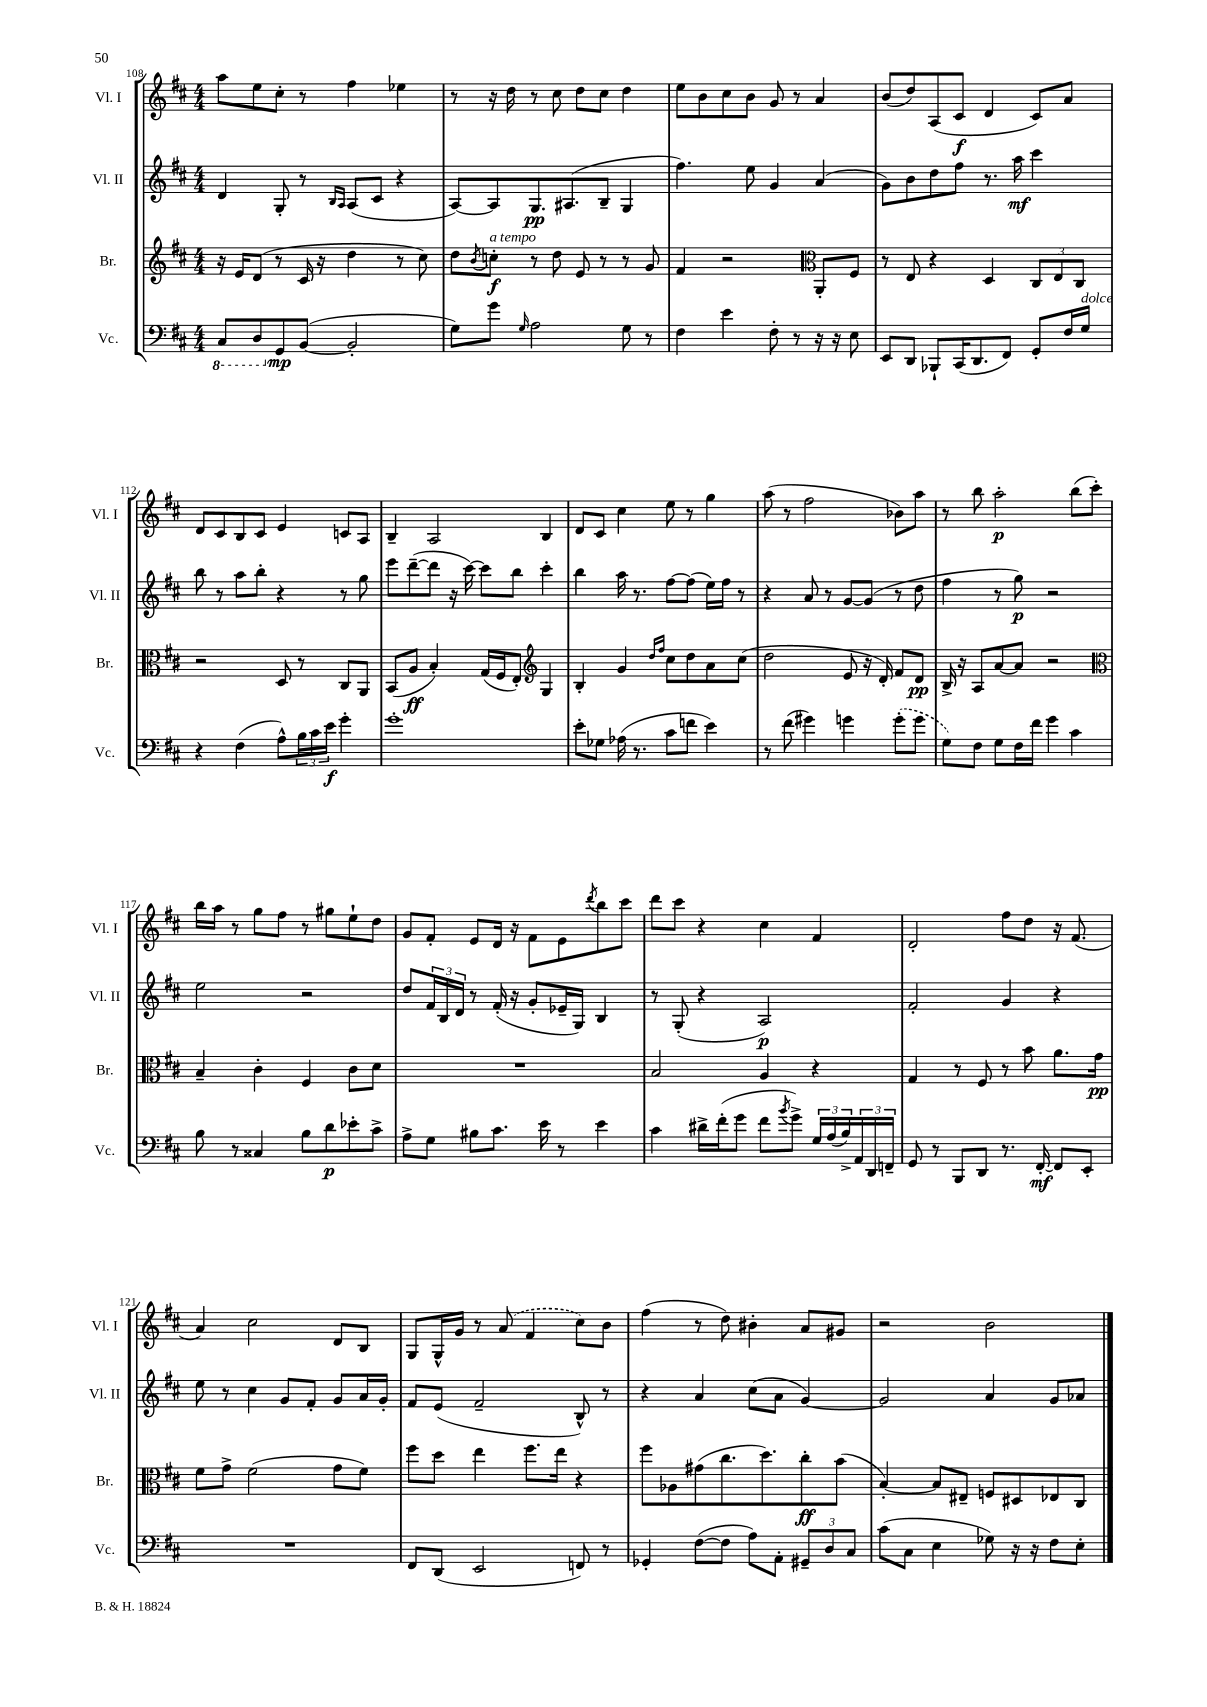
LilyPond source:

<<
\new StaffGroup <<
\new Staff = "s0" \with { instrumentName = "Vl. I" shortInstrumentName = "Vl. I" } {
    \clef treble \key d \major \numericTimeSignature \time 4/4
    a''8 e''8 cis''8-. r8 fis''4 ees''4 |
    r8 r16 d''16 r8 cis''8 d''8 cis''8 d''4 |
    e''8 b'8 cis''8 b'8 g'8 r8 a'4 |
    b'8( d''8) a8( cis'8\f d'4 cis'8) a'8 |
    d'8 cis'8 b8 cis'8 e'4 c'8 a8 |
    b4-- a2 b4 |
    d'8 cis'8 cis''4 e''8 r8 g''4 |
    a''8( r8 fis''2 bes'8) a''8 |
    r8 b''8 a''2-.\p b''8( cis'''8-.) |
    b''16 a''16 r8 g''8 fis''8 r8 gis''8 e''8-! d''8 |
    g'8 fis'8-. e'8 d'16 r16 fis'8 e'8 \acciaccatura { d'''8 } b''8 cis'''8 |
    d'''8 cis'''8 r4 cis''4 fis'4 |
    d'2-. fis''8 d''8 r16 fis'8.( |
    a'4) cis''2 d'8 b8 |
    g8 g16-^ g'16 r8 \once \slurDashed a'8( fis'4 cis''8) b'8 |
    fis''4( r8 d''8) bis'4-. a'8 gis'8 |
    r2 b'2 \bar "|." |
}
\new Staff = "s1" \with { instrumentName = "Vl. II" shortInstrumentName = "Vl. II" } {
    \clef treble \key d \major \numericTimeSignature \time 4/4
    d'4 g8-. r8 \grace { b16 a16 } a8( cis'8 r4 |
    a8~) a8 g8.\pp ais8.( b8-- g4 |
    fis''4.) e''8 g'4 a'4( |
    g'8) b'8 d''8 fis''8 r8. a''16\mf cis'''4 |
    b''8 r8 a''8 b''8-. r4 r8 g''8 |
    e'''8 d'''8~--( d'''8 r16 cis'''16~) cis'''8 b''8 cis'''4-. |
    b''4 a''16 r8. fis''8~ fis''8( e''16) fis''16 r8 |
    r4 a'8 r8 g'8~ g'8( r8 d''8 |
    fis''4 r8 g''8\p) r2 |
    e''2 r2 |
    d''8 \tuplet 3/2 { fis'16 b16 d'16 } r8 fis'16-.( r16 g'8-. ees'16-- g16) b4 |
    r8 g8-.( r4 a2\p) |
    fis'2-. g'4 r4 |
    e''8 r8 cis''4 g'8 fis'8-. g'8 a'16 g'16-. |
    fis'8 e'8( fis'2-- b8-^) r8 |
    r4 a'4 cis''8( a'8 g'4~) |
    g'2 a'4 g'8 aes'8 \bar "|." |
}
\new Staff = "s2" \with { instrumentName = "Br." shortInstrumentName = "Br." } {
    \clef treble \key d \major \numericTimeSignature \time 4/4
    r16 e'16 d'8( r8 cis'16 r16 d''4 r8 cis''8) |
    d''8 \acciaccatura { b'8 } c''8-.\f^\markup { \italic "a tempo" } r8 d''8 e'8 r8 r8 g'8 |
    fis'4 r2 \clef alto a,8-. fis8 |
    r8 e8 r4 d4 \tuplet 3/2 { cis8 e8 cis8 } |
    r2 d8 r8 cis8 a,8 |
    b,8( a8\ff b4-.) g16( fis16 e8-.) \clef treble g4 |
    b4-. g'4 \grace { d''16 fis''16 } cis''8 d''8 a'8 cis''8( |
    d''2 e'8 r16 d'16-.) fis'8 d'8\pp |
    b16-> r16 a8 a'8~ a'8 r2 |
    \clef alto b4-- cis'4-. fis4 cis'8 d'8 |
    R1 |
    b2 a4 r4 |
    g4 r8 fis8 r8 b'8 a'8. g'16\pp |
    fis'8 g'8-> fis'2( g'8 fis'8) |
    fis''8 d''8 e''4 fis''8. e''16 r4 |
    fis''8 aes8 gis'8( cis''8. d''8.) cis''8-.\ff b'8( |
    b4~-.) b8 eis8-- f8 dis8 ees8 cis8 \bar "|." |
}
\new Staff = "s3" \with { instrumentName = "Vc." shortInstrumentName = "Vc." } {
    \clef bass \key d \major \numericTimeSignature \time 4/4
    \ottava #-1 cis,8 d,8 \ottava #0 g,8\mp b,8~( b,2-. |
    g8) g'8 \grace { g16 } a2 g8 r8 |
    fis4 e'4 fis8-. r8 r16 r16 e8 |
    e,8 d,8 bes,,8-! cis,16( d,8. fis,8) g,8-. fis16 g16^\markup { \italic "dolce" } |
    r4 fis4( a8-^) \tuplet 3/2 { b16 cis'16 e'16\f } g'4-. |
    g'1-. |
    e'8-. ges8 aes16( r8. cis'8 f'8 e'4) |
    r8 fis'8( gis'4) g'4 \once \slurDashed g'8-.( g'8 |
    g8) fis8 g8 fis16 fis'16 g'4 cis'4 |
    b8 r8 cisis4 b8 d'8\p ees'8-. cis'8-> |
    a8-> g8 bis8 cis'8. e'16 r8 e'4 |
    cis'4 dis'16-> fis'16-.( g'8 fis'8 \acciaccatura { b'8 } g'8->) \tuplet 3/2 { g16 a16( b16->) } \tuplet 3/2 { a,16 d,16 f,16-- } |
    g,8 r8 b,,8 d,8 r8. fis,16~-.\mf fis,8 e,8-. |
    R1 |
    fis,8 d,8( e,2 f,8) r8 |
    ges,4-. fis8~( fis8 a8) a,8-. \tuplet 3/2 { gis,8-- d8 cis8 } |
    cis'8( cis8 e4 ges8) r16 r16 fis8 e8-. \bar "|." |
}
>>
>>
\layout { \context { \Score currentBarNumber = #108 } }
